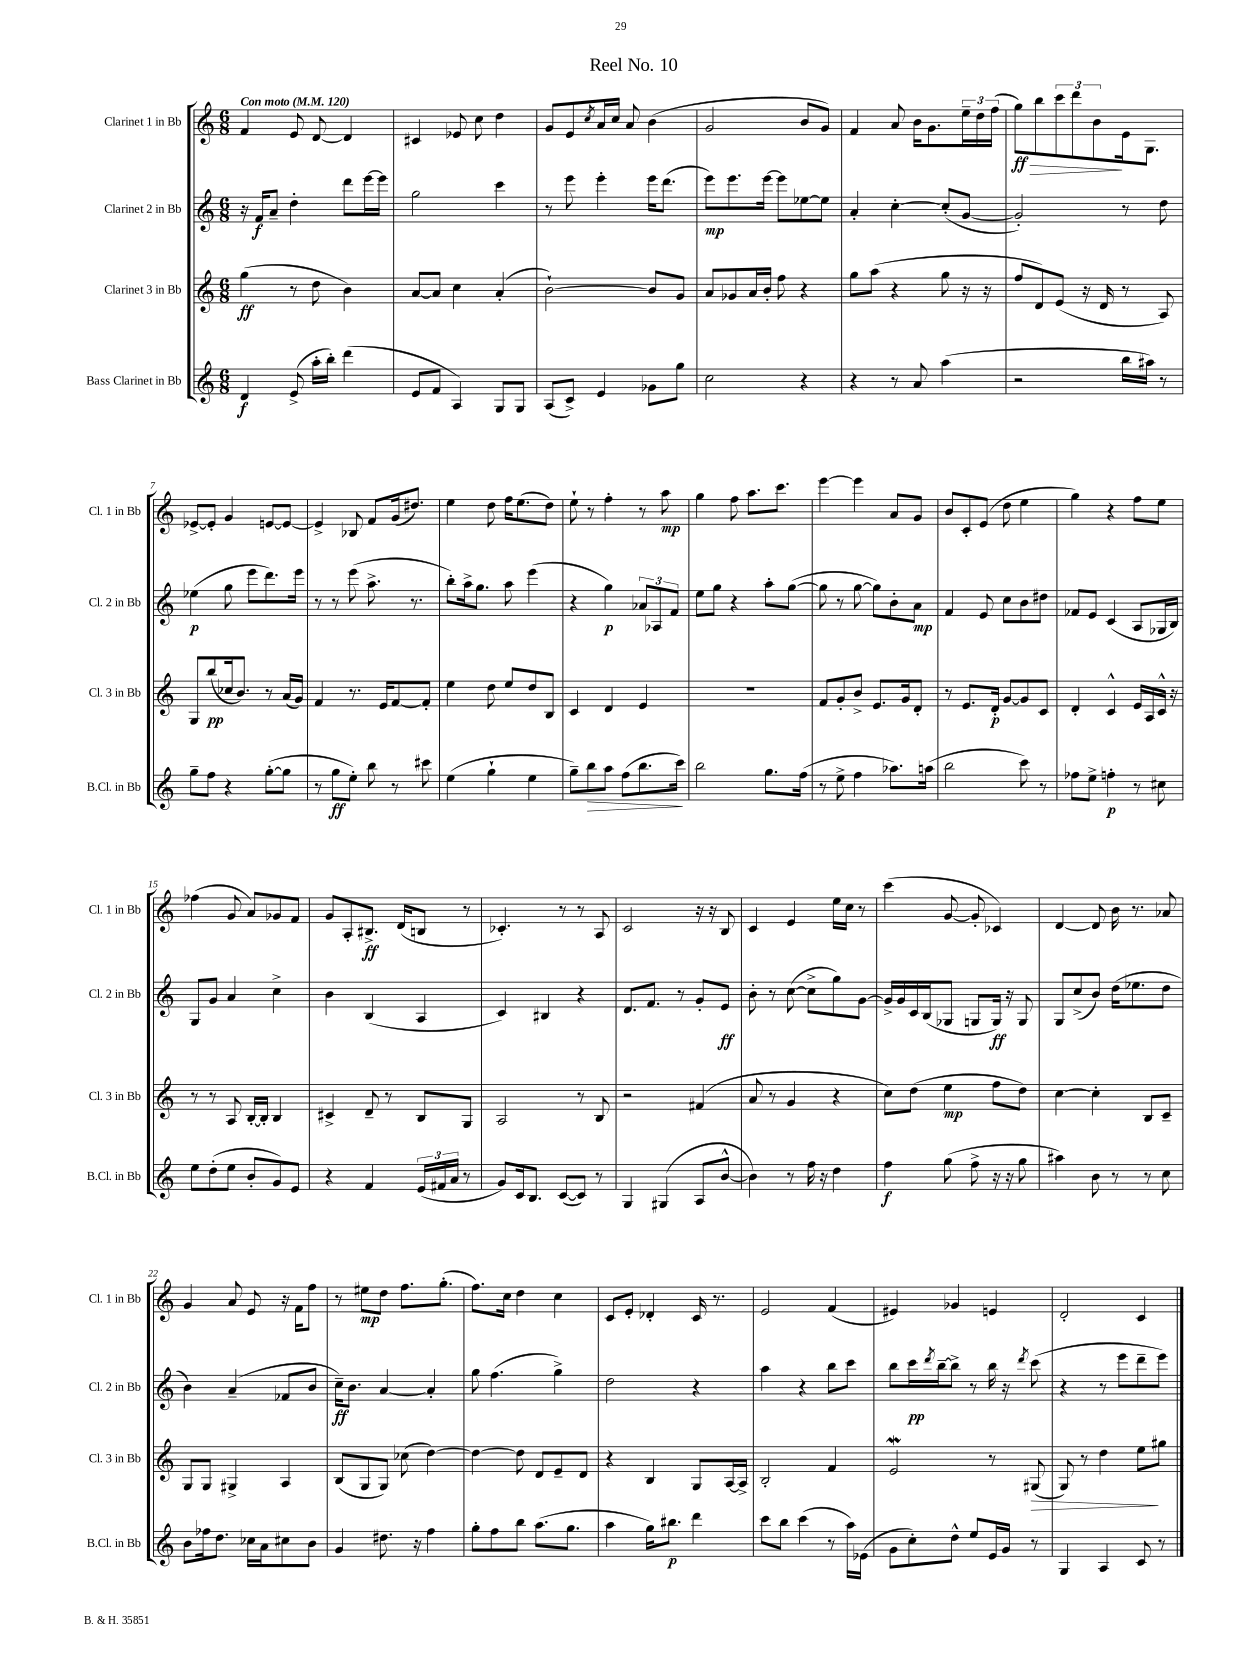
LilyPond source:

\header { title = "Reel No. 10" }
<<
\new StaffGroup <<
\new Staff = "s0" \with { instrumentName = "Clarinet 1 in Bb" shortInstrumentName = "Cl. 1 in Bb" } {
    \clef treble \key c \major \numericTimeSignature \time 6/8 \tempo "Con moto" 4 = 120
    f'4 e'8 d'8~ d'4 |
    cis'4 ees'8 c''8 d''4 |
    g'8 e'8 \acciaccatura { c''8 } a'16 c''16 a'8 b'4( |
    g'2 b'8 g'8) |
    f'4 a'8 b'16 g'8. \tuplet 3/2 { e''16-- d''16 f''16( } |
    g''8\ff\>) b''8 \tuplet 3/2 { c'''8 d'''8 b'8\! } e'16 g8. |
    ees'8~-> ees'8-. g'4 e'8~ e'8~ |
    e'4-> bes8 f'8 g'16( dis''8.) |
    e''4 d''8 f''16 e''8.( d''8) |
    e''8-! r8 f''4-. r8 a''8\mp |
    g''4 f''8 a''8. c'''8. |
    e'''4~ e'''4 a'8 g'8 |
    b'8 c'8-. e'8( d''8 e''4 |
    g''4) r4 f''8 e''8 |
    fes''4( g'8 a'8) ges'8 f'8 |
    g'8 a8-. bis8.->\ff d'16( b8 r8 |
    ces'4.-.) r8 r8 a8 |
    c'2 r16 r16 b8 |
    c'4 e'4 e''16 c''16 r8 |
    c'''4( g'8~ g'8-. ces'4) |
    d'4~ d'8 b'16 r8. aes'8 |
    g'4 a'8 e'8 r16 f'16 f''8 |
    r8 eis''8\mp d''8 f''8. g''8.-.( |
    f''8.) c''16 d''4 c''4 |
    c'8 e'8-. des'4-. c'16 r8. |
    e'2 f'4( |
    eis'4) ges'4 e'4 |
    d'2-. c'4 \bar "|." |
}
\new Staff = "s1" \with { instrumentName = "Clarinet 2 in Bb" shortInstrumentName = "Cl. 2 in Bb" } {
    \clef treble \key c \major \numericTimeSignature \time 6/8
    r16 f'16\f a'8-- d''4-. d'''8 e'''16~ e'''16 |
    g''2 c'''4 |
    r8 e'''8 e'''4-. e'''16 d'''8.( |
    e'''8\mp) e'''8. e'''16~ e'''8 ees''8~ ees''8 |
    a'4-. c''4~-. c''8-.( g'8~ |
    g'2-.) r8 d''8 |
    ees''4\p( g''8 e'''8 d'''8.) e'''16 |
    r8 r8 e'''8( a''8.-> r8. |
    b''8-.) a''16-> g''8. a''8 e'''4( |
    r4 g''4\p) \tuplet 3/2 { aes'8 aes8 f'8 } |
    e''8 g''8 r4 a''8-. g''8~( |
    g''8 r8 g''8~ g''8) b'8-. a'8\mp |
    f'4 e'8 c''8 b'8 dis''8 |
    fes'8 e'8 c'4( a8 ges16 b16) |
    g8 g'8 a'4 c''4-> |
    b'4 b4( a4 |
    c'4) bis4 r4 |
    d'8. f'8. r8 g'8-. e'8\ff |
    b'8-. r8 c''8~( c''8-> g''8) g'8~ |
    g'16-> g'16 c'16 b16( ges8 g8 g16\ff) r16 g8 |
    g8 c''8->( b'8) d''16( ees''8. d''8 |
    b'4) a'4--( fes'8 b'8 |
    c''16--\ff) b'8. a'4~ a'4-. |
    g''8 f''4.( g''4->) |
    d''2 r4 |
    a''4 r4 b''8 c'''8 |
    b''8 c'''16\pp \acciaccatura { d'''8 } b''16~-- b''8-> r8 b''16 r16 \acciaccatura { d'''8 } c'''8( |
    r4 r8 e'''8 d'''8-- e'''8) \bar "|." |
}
\new Staff = "s2" \with { instrumentName = "Clarinet 3 in Bb" shortInstrumentName = "Cl. 3 in Bb" } {
    \clef treble \key c \major \numericTimeSignature \time 6/8
    g''4\ff( r8 d''8 b'4) |
    a'8~ a'8 c''4 a'4-.( |
    b'2~-!) b'8 g'8 |
    a'8 ges'8 a'16 b'16-. f''8 r4 |
    g''8 a''8( r4 g''8 r16 r16 |
    f''8 d'8) e'8( r16 d'16 r8 a8) |
    g8 b''8\pp( ces''16 b'8.) r8 a'16( g'16) |
    f'4 r8. e'16 f'8~ f'8-. |
    e''4 d''8 e''8 d''8 b8 |
    c'4 d'4 e'4 |
    R2. |
    f'8 g'8-. b'8-> e'8. g'16 d'8-. |
    r8 e'8. d'16-.\p g'8~ g'8 c'8 |
    d'4-. c'4-^ e'16 a16 c'16-^ r16 |
    r8 r8 a8 b16~-. b16-. b4 |
    cis'4-> d'8-- r8 b8 g8 |
    a2 r8 b8 |
    r2 fis'4( |
    a'8 r8 g'4 r4 |
    c''8) d''8( e''4\mp f''8 d''8) |
    c''4~ c''4-. b8 c'8-- |
    g8 g8 gis4-> a4 |
    b8( g8 g8) ces''8( d''4~) |
    d''4~ d''8 d'8 e'8-- d'8 |
    r4 b4 g8 a16~ a16-> |
    b2-. f'4 |
    e'2\mordent r8 gis8\>( |
    g8) r8 d''4 e''8\! gis''8 \bar "|." |
}
\new Staff = "s3" \with { instrumentName = "Bass Clarinet in Bb" shortInstrumentName = "B.Cl. in Bb" } {
    \clef treble \key c \major \numericTimeSignature \time 6/8
    d'4\f e'8->( a''16-. b''16-.) d'''4( |
    e'8 f'8 a4) g8 g8 |
    a8( c'8->) e'4 ges'8 g''8 |
    c''2 r4 |
    r4 r8 a'8 a''4( |
    r2 b''16 ais''16) r8 |
    g''8-- f''8 r4 g''8~-.( g''8 |
    r8 g''8\ff e''8-.) b''8 r8 cis'''8 |
    e''4( g''4-! e''4 |
    g''8--) b''8\> a''8 f''8( b''8. c'''16\!) |
    b''2 g''8. f''16( |
    r8 e''8-> f''4 aes''8.) a''16( |
    b''2 c'''8) r8 |
    fes''8 e''8-> f''4-.\p r8 cis''8 |
    e''8 d''8-.( e''8 b'8-. g'8) e'8 |
    r4 f'4 \tuplet 3/2 { e'16( fis'16 a'16 } r8 |
    g'8) c'16 b8. c'8~( c'8) r8 |
    g4 gis4( a8 b'8~-^ |
    b'4) r8 f''16 r16 d''4 |
    f''4\f g''8( f''8-> r16 r16 g''8 |
    ais''4) b'8 r8 r8 c''8 |
    b'8 fes''16 d''8. ces''16 a'16 cis''8 b'8 |
    g'4 dis''8. r16 f''4 |
    g''8-. f''8 b''8 a''8.( g''8. |
    a''4 g''16) bis''8.\p d'''4 |
    c'''8 b''8 c'''4( r8 a''16) ees'16( |
    g'8 c''8-.) d''8-^ e''8 e'16 g'16 r8 |
    g4 a4 c'8 r8 \bar "|." |
}
>>
>>
